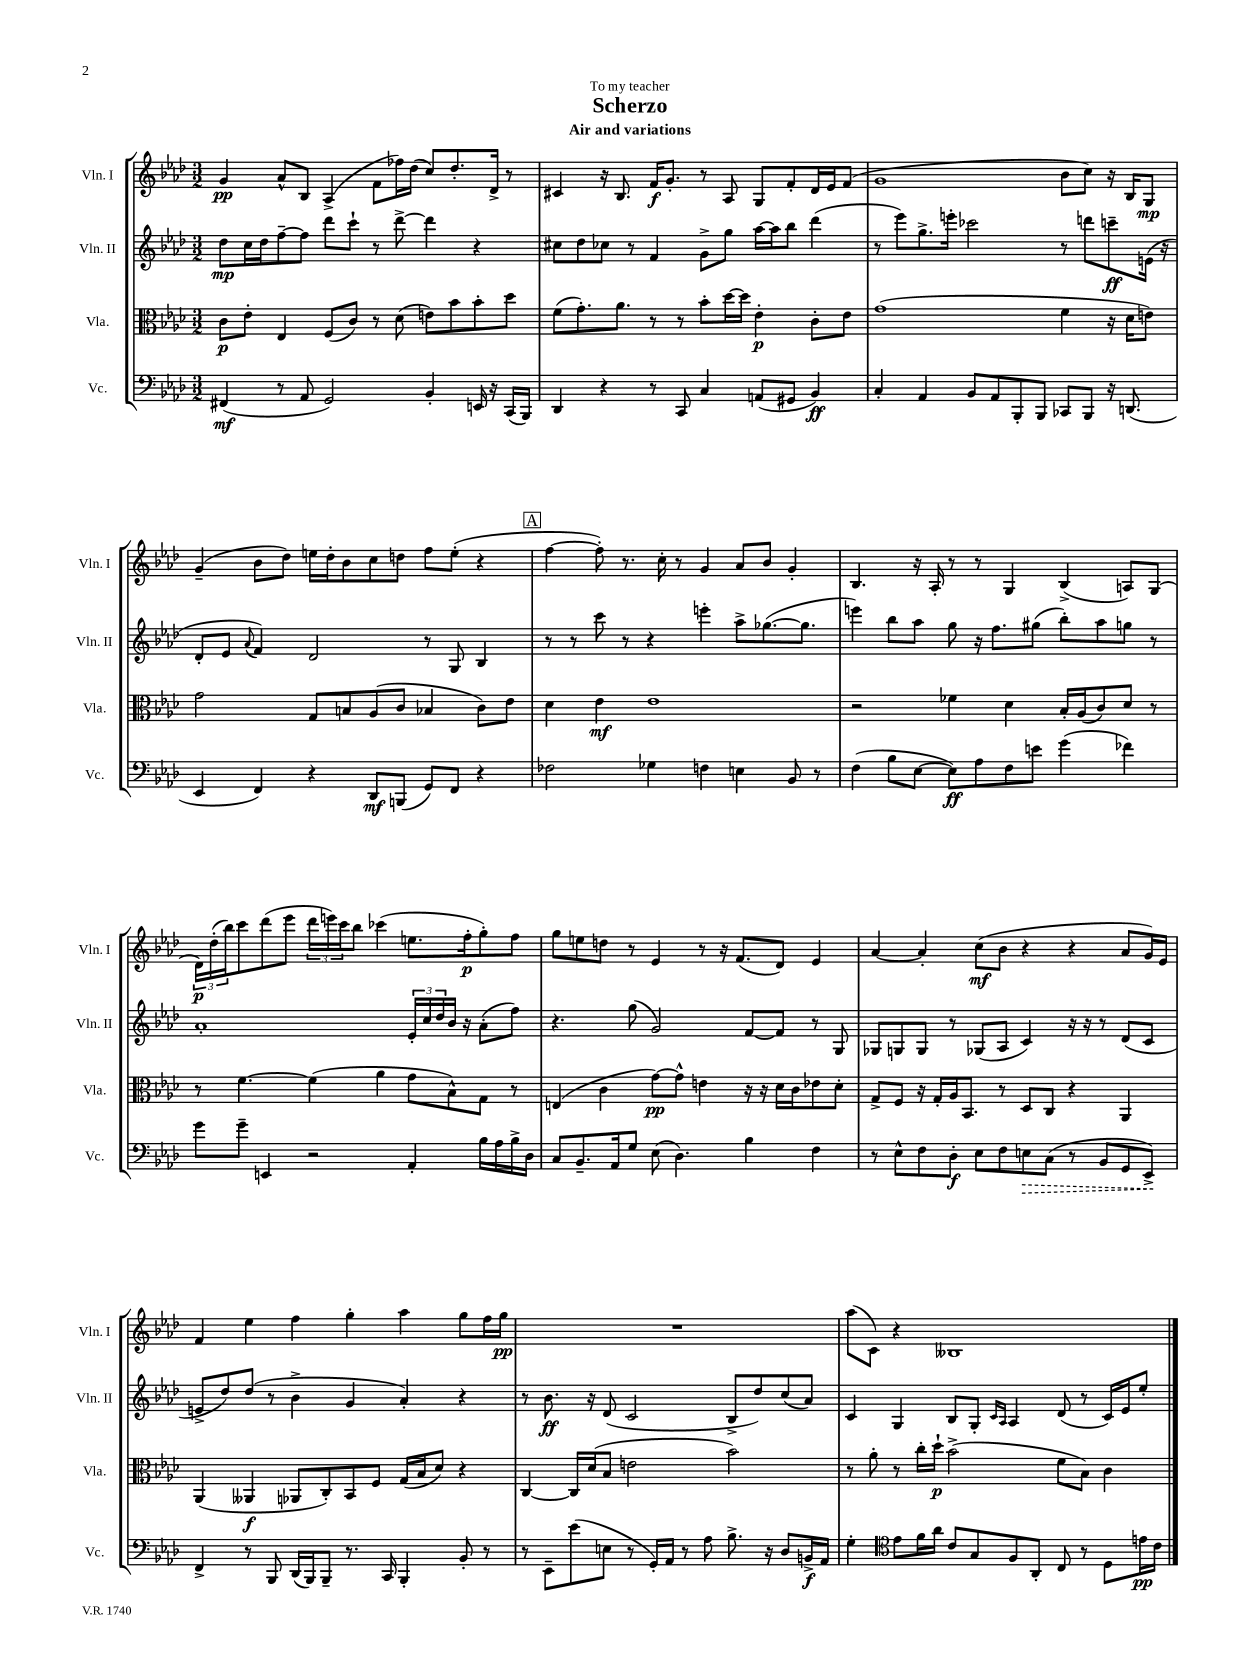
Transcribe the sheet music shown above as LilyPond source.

\header { title = "Scherzo" subtitle = "Air and variations" dedication = "To my teacher" }
<<
\new StaffGroup <<
\new Staff = "s0" \with { instrumentName = "Vln. I" shortInstrumentName = "Vln. I" } {
    \clef treble \key aes \major \numericTimeSignature \time 3/2
    g'4\pp aes'8-^ bes8 aes4->( f'8 fes''16) des''16( c''8) des''8.-. des'16-> r8 |
    cis'4 r16 bes8. f'16\f g'8.-. r8 aes8 g8 f'8-. des'16 ees'16 f'8( |
    g'1 bes'8 c''8) r16 bes16 g8\mp |
    g'4--( bes'8 des''8) e''16 des''16-. bes'8 c''8 d''8 f''8 e''8-.( r4 |
    \mark \markup { \box "A" } f''4~ f''8-.) r8. c''16-. r8 g'4 aes'8 bes'8 g'4-. |
    bes4. r16 aes16-. r8 r8 g4 bes4->( a8) g8( |
    \tuplet 3/2 { des'16\p) des''16-.( bes''16) } c'''8 des'''8( ees'''8 \tuplet 3/2 { des'''16 e'''16) c'''16 } bes''8 ces'''4( e''8. f''16-.\p g''8-.) f''8 |
    g''8 e''8 d''8 r8 ees'4 r8 r16 f'8.( des'8) ees'4 |
    aes'4~ aes'4-. c''8\mf( bes'8 r4 r4 aes'8 g'16) ees'16 |
    f'4 ees''4 f''4 g''4-. aes''4 g''8 f''16 g''16\pp |
    R1. |
    aes''8( c'8) r4 beses1 \bar "|." |
}
\new Staff = "s1" \with { instrumentName = "Vln. II" shortInstrumentName = "Vln. II" } {
    \clef treble \key aes \major \numericTimeSignature \time 3/2
    des''8\mp c''16 des''16 f''8~-- f''8 des'''8 c'''8-! r8 des'''8~-> des'''4 r4 |
    cis''8 des''8 ces''8 r8 f'4 g'8-> g''8 aes''16~ aes''16 bes''8 des'''4( |
    r8 ees'''8) g''8.-> e'''16-. ces'''2 r8 d'''8 c'''8--\ff e'16( r16 |
    des'8-. ees'8 \appoggiatura { aes'8 } f'4) des'2 r8 g8 bes4 |
    \mark \markup { \box "A" } r8 r8 c'''8 r8 r4 e'''4-. aes''8-> ges''8.~( ges''8. |
    e'''4) bes''8 aes''8 g''8 r16 f''8. gis''8( bes''8-.) aes''8 g''8 r8 |
    aes'1-. \tuplet 3/2 { ees'16-. c''16 des''16 } bes'16 r16 aes'8-.( f''8) |
    r4. g''8( g'2) f'8~ f'8 r8 g8 |
    ges8 g8 g8 r8 ges8( aes8 c'4) r16 r16 r8 des'8( c'8 |
    e'8-> des''8) des''8( r8 bes'4-> g'4 aes'4-.) r4 |
    r8 bes'8.\ff r16 des'8( c'2 bes8-> des''8) c''8( aes'8) |
    c'4 g4 bes8 g8-. \grace { c'16 aes16 } aes4 des'8( r8 c'16) ees'16 ees''8-. \bar "|." |
}
\new Staff = "s2" \with { instrumentName = "Vla." shortInstrumentName = "Vla." } {
    \clef alto \key aes \major \numericTimeSignature \time 3/2
    c'8\p ees'8-. ees4 f8( c'8) r8 des'8( e'8) bes'8 bes'8-. des''8 |
    f'8( g'8.-.) aes'8. r8 r8 bes'8-. des''16~ des''16 ees'4-.\p c'8-. ees'8 |
    g'1( f'4 r16 des'16 e'8) |
    g'2 g8 b8 aes8( c'8 bes4 c'8) ees'8 |
    \mark \markup { \box "A" } des'4 ees'4\mf ees'1 |
    r2 fes'4 des'4 bes16-. aes16( c'8) des'8 r8 |
    r8 f'4.~ f'4( aes'4 g'8 bes8-^) g8 r8 |
    e4( c'4 g'8~\pp) g'8-^ e'4 r16 r16 des'16 c'16 ees'8 des'8-. |
    g8-> f8 r16 g16-. aes16 bes,8. r8 des8 c8 r4 aes,4 |
    aes,4( aeses,4\f aes,8 c8-.) bes,8 f8 g16( bes16 des'8) r4 |
    c4~ c16 des'16( bes8 e'2 bes'2) |
    r8 aes'8-. r8 c''16-. des''16-!\p bes'2->( f'8 bes8) c'4 \bar "|." |
}
\new Staff = "s3" \with { instrumentName = "Vc." shortInstrumentName = "Vc." } {
    \clef bass \key aes \major \numericTimeSignature \time 3/2
    fis,4\mf( r8 aes,8 g,2) bes,4-. e,16 r16 c,16( bes,,16) |
    des,4 r4 r8 c,8 c4 a,8( gis,8 bes,4\ff) |
    c4-. aes,4 bes,8 aes,8 bes,,8-. bes,,8 ces,8 bes,,8 r16 d,8.( |
    ees,4 f,4) r4 des,8\mf b,,8( g,8) f,8 r4 |
    \mark \markup { \box "A" } fes2 ges4 f4 e4 bes,8 r8 |
    f4( bes8 ees8~ ees8\ff) aes8 f8 e'8 g'4( fes'4) |
    g'8 g'8-- e,4 r2 aes,4-. bes16 aes16 bes16-> des16 |
    c8 bes,8.-- aes,16 g8 ees8( des4.) bes4 f4 |
    r8 ees8-^ f8 des8-.\f ees8 f8 \once \override Hairpin.style = #'dashed-line e8\> c8( r8 bes,8 g,8 ees,8->\!) |
    f,4-> r8 bes,,8 des,16( bes,,16) bes,,8-- r8. c,16 bes,,4-. bes,8-. r8 |
    r8 ees,8-- ees'8( e8 r8 g,16-.) aes,16 r8 aes8 bes8.-> r16 des8 b,16->\f aes,16 |
    g4-. \clef tenor ees'8 f'16 aes'16 c'8 g8 f8 aes,8-. c8 r8 des8 e'16\pp c'16 \bar "|." |
}
>>
>>
\layout { \context { \Score \remove "Bar_number_engraver" } }
